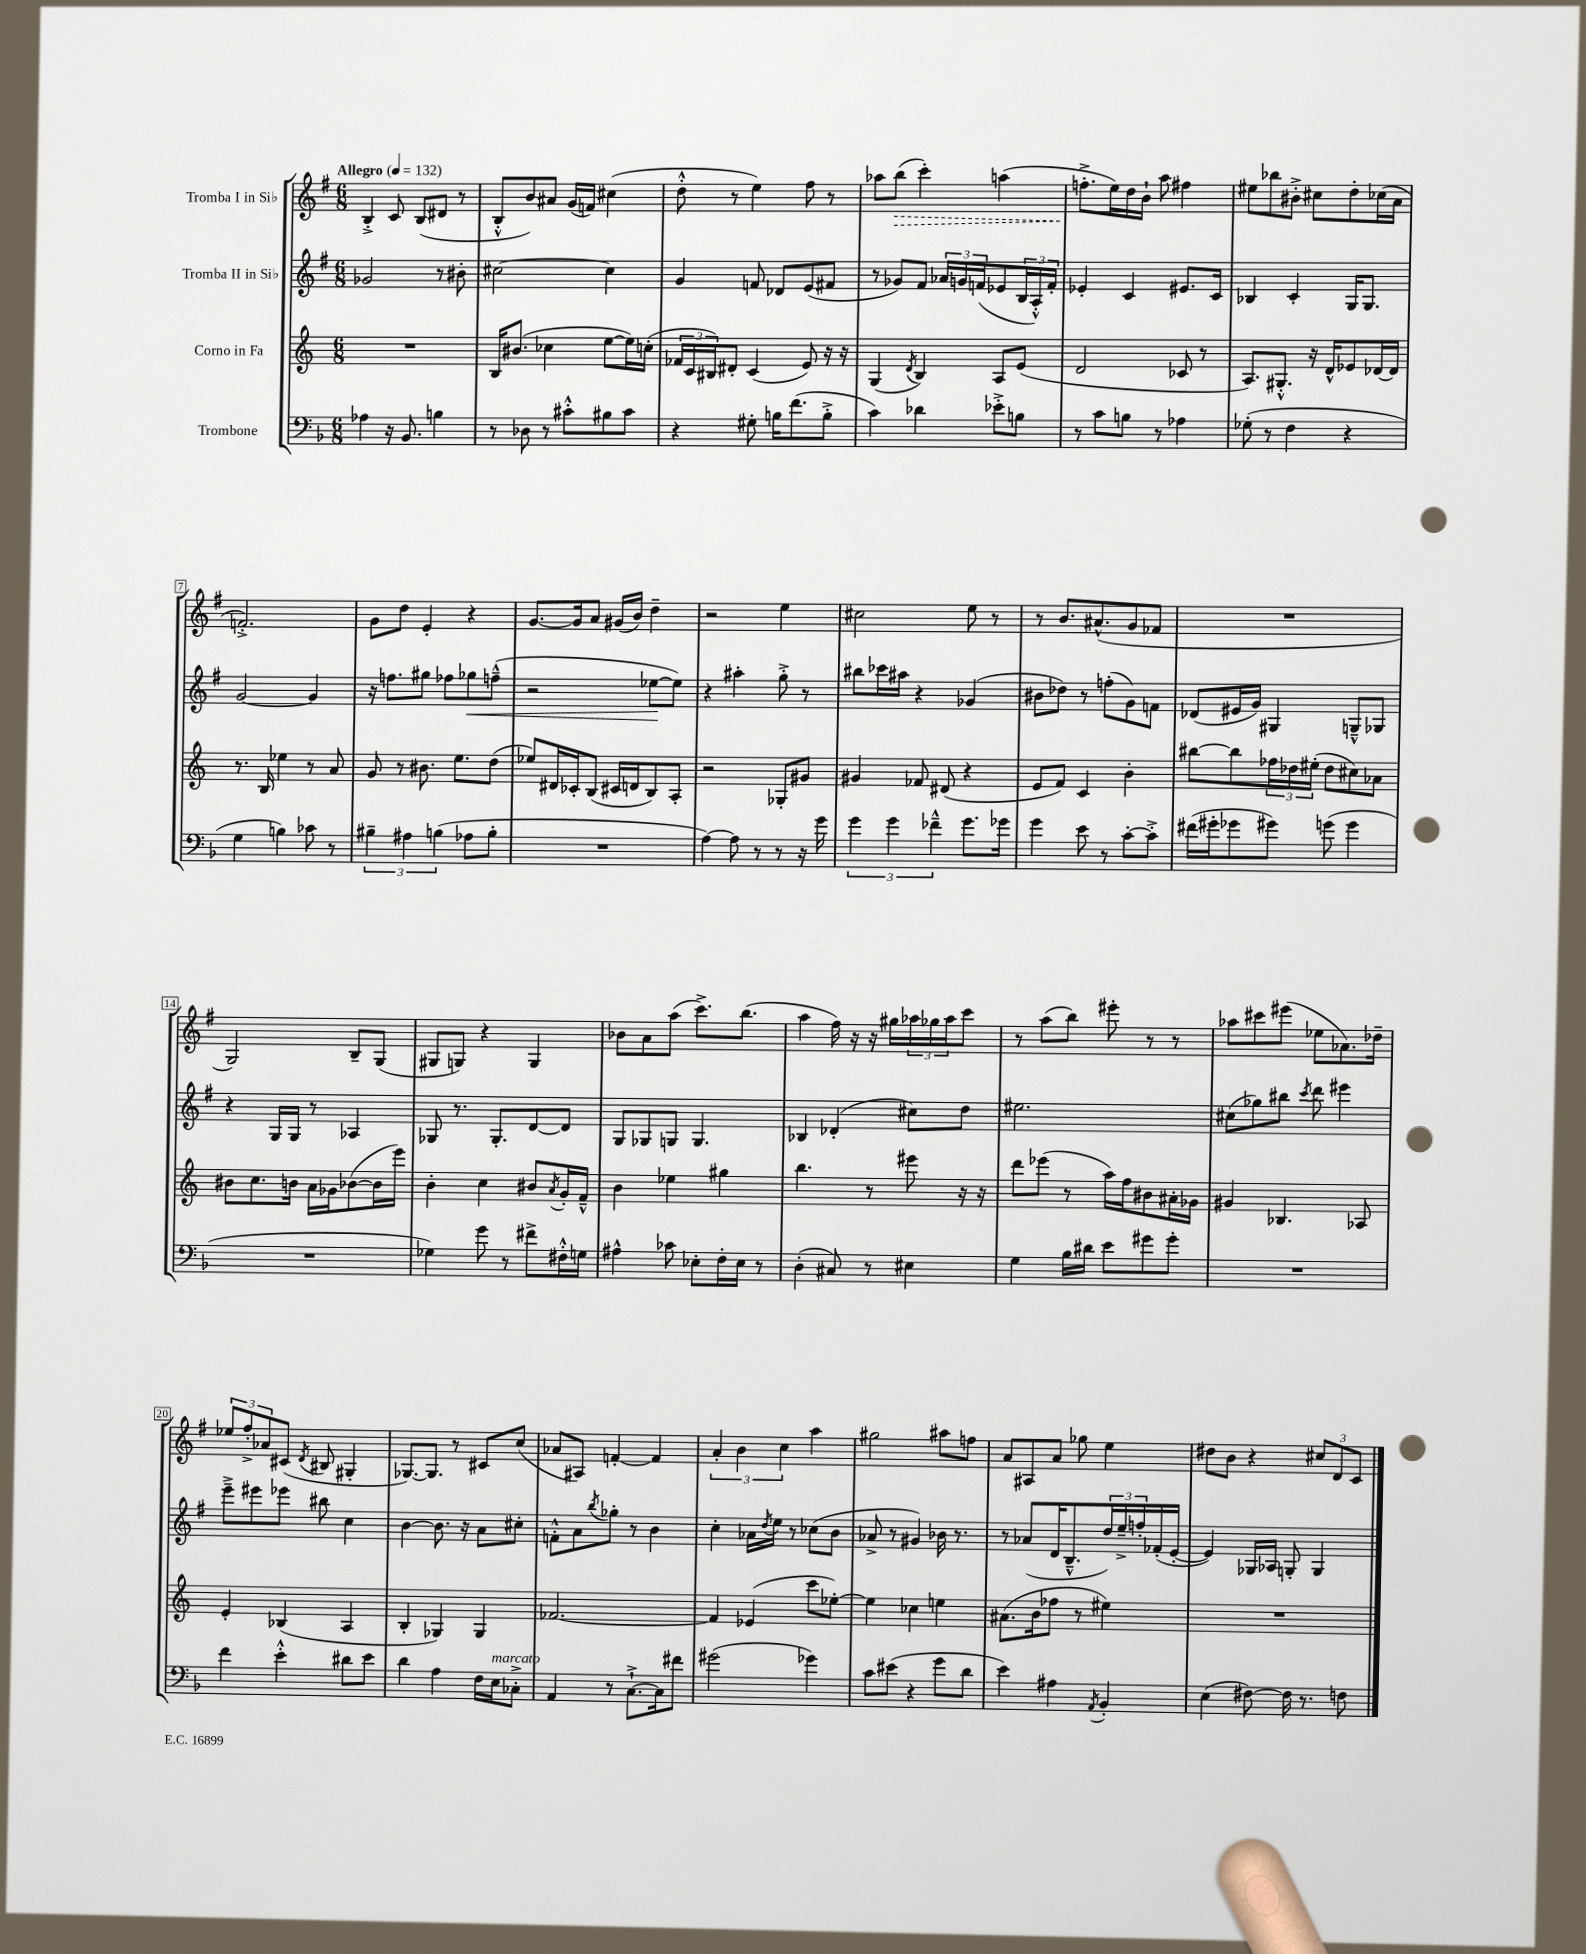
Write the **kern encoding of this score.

**kern	**kern	**kern	**kern
*staff4	*staff3	*staff2	*staff1
*clefF4	*clefG2	*clefG2	*clefG2
*k[b-]	*k[]	*k[f#]	*k[f#]
*M6/8	*M6/8	*M6/8	*M6/8
*MM132	*MM132	*MM132	*MM132
4A-	2.r	2g-	4B'^
16r	.	.	8c
8.BB-	.	.	.
.	.	.	(8B
4B	.	8r	8d#
.	.	8b#'	8r
=	=	=	=
8r	16B	[2cc#	8B'^^
.	(8.b#	.	.
8D-	.	.	8b)
8r	4cc-	.	8a#
8c#'^^	.	.	(16g
.	.	.	16f)
8B#	[8ee	4cc#]	(4cc#
8c#	16ee])	.	.
.	(16cc'	.	.
=	=	=	=
4r	24f-	4g	8dd'^^
.	24c	.	.
.	24B#)	.	.
.	8d#'	.	8r
8G#'	(4c	8f	4ee)
16B	.	8d-	.
(8.f	.	.	.
.	8e)	(8e	8ff#
8B'^	16r	8f#	8r
.	16r	.	.
=	=	=	=
4c)	(4G	8r	8aa-
.	.	8g-)	(8bb
.	8qd	.	.
4d-	4B)	8f#	4ccc')
.	.	24a-	.
.	.	24g	.
.	.	(24f	.
8e-'^	8A	8e-	(4aa
8B	(8e	24B	.
.	.	24A'^^)	.
.	.	24f'	.
=	=	=	=
8r	2d	4e-'	8.ff'^
8c	.	.	.
.	.	.	16ee)
8B	.	4c	16dd
.	.	.	16b`
8r	.	.	8aa
4A-	8c-	8.e#	4ff#
.	8r	.	.
.	.	16c	.
=	=	=	=
(8G-'	8.A)	4B-	8ee#
8r	.	.	8bb-
.	8.G#'^^	.	.
4F	.	4c'	8b#'^
.	16r	.	8cc#
.	16d^^	.	.
4r	8e-	16G	8dd'
.	.	8.G	.
.	[16d-	.	(16cc-
.	16d-]	.	16a
=	=	=	=
4G	8.r	[2g	2.f'^)
.	16B	.	.
4B)	4ee-	.	.
8c-	8r	4g]	.
8r	8a	.	.
=	=	=	=
6B#~	8g	16r	8g
.	.	8.ff	.
.	8r	.	8dd
6A#	.	.	.
.	8.b#	8gg#	4e'
(6B	.	.	.
.	.	8ff-	.
.	8.ee	.	.
8A-	.	8gg-	4r
8B'	(8dd	(8ff~^^	.
=	=	=	=
2.r	8ee-)	2r	[8.g
.	16d#	.	.
.	16c-'	.	16g]
.	(8B	.	8a
.	16c#	.	(16g#
.	16d	.	16b)
.	8B)	[8ee-	4dd~
.	8A'	8ee-])	.
=	=	=	=
[4A)	2r	4r	2r
8A]	.	4aa#'	.
8r	.	.	.
8r	8G-'	8gg'^	4ee
16r	8g#	8r	.
16g	.	.	.
=	=	=	=
6g	4g#	8bb#	2cc#
.	.	16ccc-	.
6g	.	.	.
.	.	16aa#	.
.	8f-	4r	.
6f-~^^	.	.	.
.	(8d#	.	.
8.g	4r	(4g-	8ee
.	.	.	8r
16g-	.	.	.
=	=	=	=
4g	8e	8b#	8r
.	8f)	8dd-)	8.b
8e	4c	8r	.
.	.	.	(8.a#^^
8r	.	(8ff'	.
[8c'	4b'	8g)	8g
8c'^]	.	8f	8f-
=	=	=	=
(16f#	[8bb#	(8d-	2.r
16g#'	.	.	.
8g-	8bb#]	16e#	.
.	.	16g)	.
8g#)	24ff-	4G#	.
.	24dd-	.	.
.	(24ee#'	.	.
(8g	8dd-	.	.
4g	8cc#)	8G~^^	.
.	8a-	8G-	.
=	=	=	=
2.r	8b#	4r	2G)
.	8.cc	.	.
.	.	16G	.
.	16b	16G	.
.	16a	8r	.
.	16g-	.	.
.	([8b-	4A-	8B~
.	16b-]	.	(8G
.	16eee)	.	.
=	=	=	=
4G-)	4b'	8G-	8G#
.	.	8.r	8G)
8g	4cc	.	4r
.	.	8.G-'	.
8r	.	.	.
8f#^	8b#	[8d	4G
.	8qa	.	.
16F#'^^	16g'	8d]	.
16G	16f~^^	.	.
=	=	=	=
4A#^^	4b	8G	8b-
.	.	8G-	8a
8c-	4ee-	8G	(8aa
8E-'	.	4.G	8.ccc^)
16F'	4gg#	.	.
16E-	.	.	(8.bb
8r	.	.	.
=	=	=	=
(4D'	4.bb	4B-	4aa
8C#)	.	(4d-'	16ff#)
.	.	.	16r
8r	8r	.	16r
.	.	.	16gg#
4E#	8eee#	8cc#)	24aa-
.	.	.	24gg-
.	.	.	24aa-
.	16r	8dd	8ccc
.	16r	.	.
=	=	=	=
4G	8ddd	2.ee#	8r
.	(8eee-	.	(8aa
16B-	8r	.	8bb)
16d#	.	.	.
8e	16aa)	.	8eee#'
.	16ff	.	.
8g#	8b#	.	8r
8g#'	16a#'	.	8r
.	16g-	.	.
=	=	=	=
2.r	4g#	(8cc#	8aa-
.	.	8gg-)	8ccc#
.	4.B-	8bb#	(8eee#
.	.	8qccc	.
.	.	8ddd	8ee-
.	.	4eee#	8.a-)
.	8A-	.	.
.	.	.	16dd-~
=	=	=	=
4f	4e'	8eee~^	12ee-
.	.	.	12ff#'^
.	.	8eee#	.
.	.	.	12a-
4e'^^	(4B-	8eee-	(8c#
.	.	.	8qd
.	.	8bb#	8B#
8d#	4A	4cc	4G#'
8e	.	.	.
=	=	=	=
4d	4B'	[4b	[8.G-)
.	.	.	8.G-]
4A	4G-)	8.b]	.
.	.	.	8r
.	.	16r	.
16F	4G-	8a	8c#
16E	.	.	.
8C-'^	.	8cc#'	(8cc
=	=	=	=
4AA	[2.f-	8f'^^	8a-
.	.	8a	8A#)
.	.	8qbb	.
8r	.	8gg-'	[4f'
[8.C`^	.	8r	.
.	.	4b	4f]
16C]	.	.	.
8f#	.	.	.
=	=	=	=
(2g#	4f-]	4cc'	6a'
.	.	.	6b
.	(4e-	16a-	.
.	.	8qdd	.
.	.	16ee	.
.	.	.	6cc
.	.	8r	.
4g-)	8ccc	(8cc-	4aa
.	[8ee-')	8b	.
=	=	=	=
8c	4ee-]	8a-^	2gg#
(8e#	.	8r	.
4r	4cc-	4g#)	.
8g	4ee	16b-	8aa#
.	.	8.r	.
8d	.	.	8ff
=	=	=	=
4e)	(8.a#	8r	8a
.	.	(8a-	8A#
.	16b	.	.
4A#	8ff-	16d	8a
.	.	8.B~^^	.
.	8r	.	8gg-
8qAA	.	.	.
4BB-'	4ee#)	24dd)	4ee
.	.	24ee~^	.
.	.	24ff'	.
.	.	(16f-'	.
.	.	[16e'	.
=	=	=	=
(4E	2.r	4e])	8dd#
.	.	.	8b
[8F#)	.	16G-	4r
.	.	16A-	.
16F#]	.	8G'	.
8.r	.	.	.
.	.	4G	12cc#
.	.	.	12d
8F	.	.	.
.	.	.	12c
==	==	==	==
*-	*-	*-	*-
